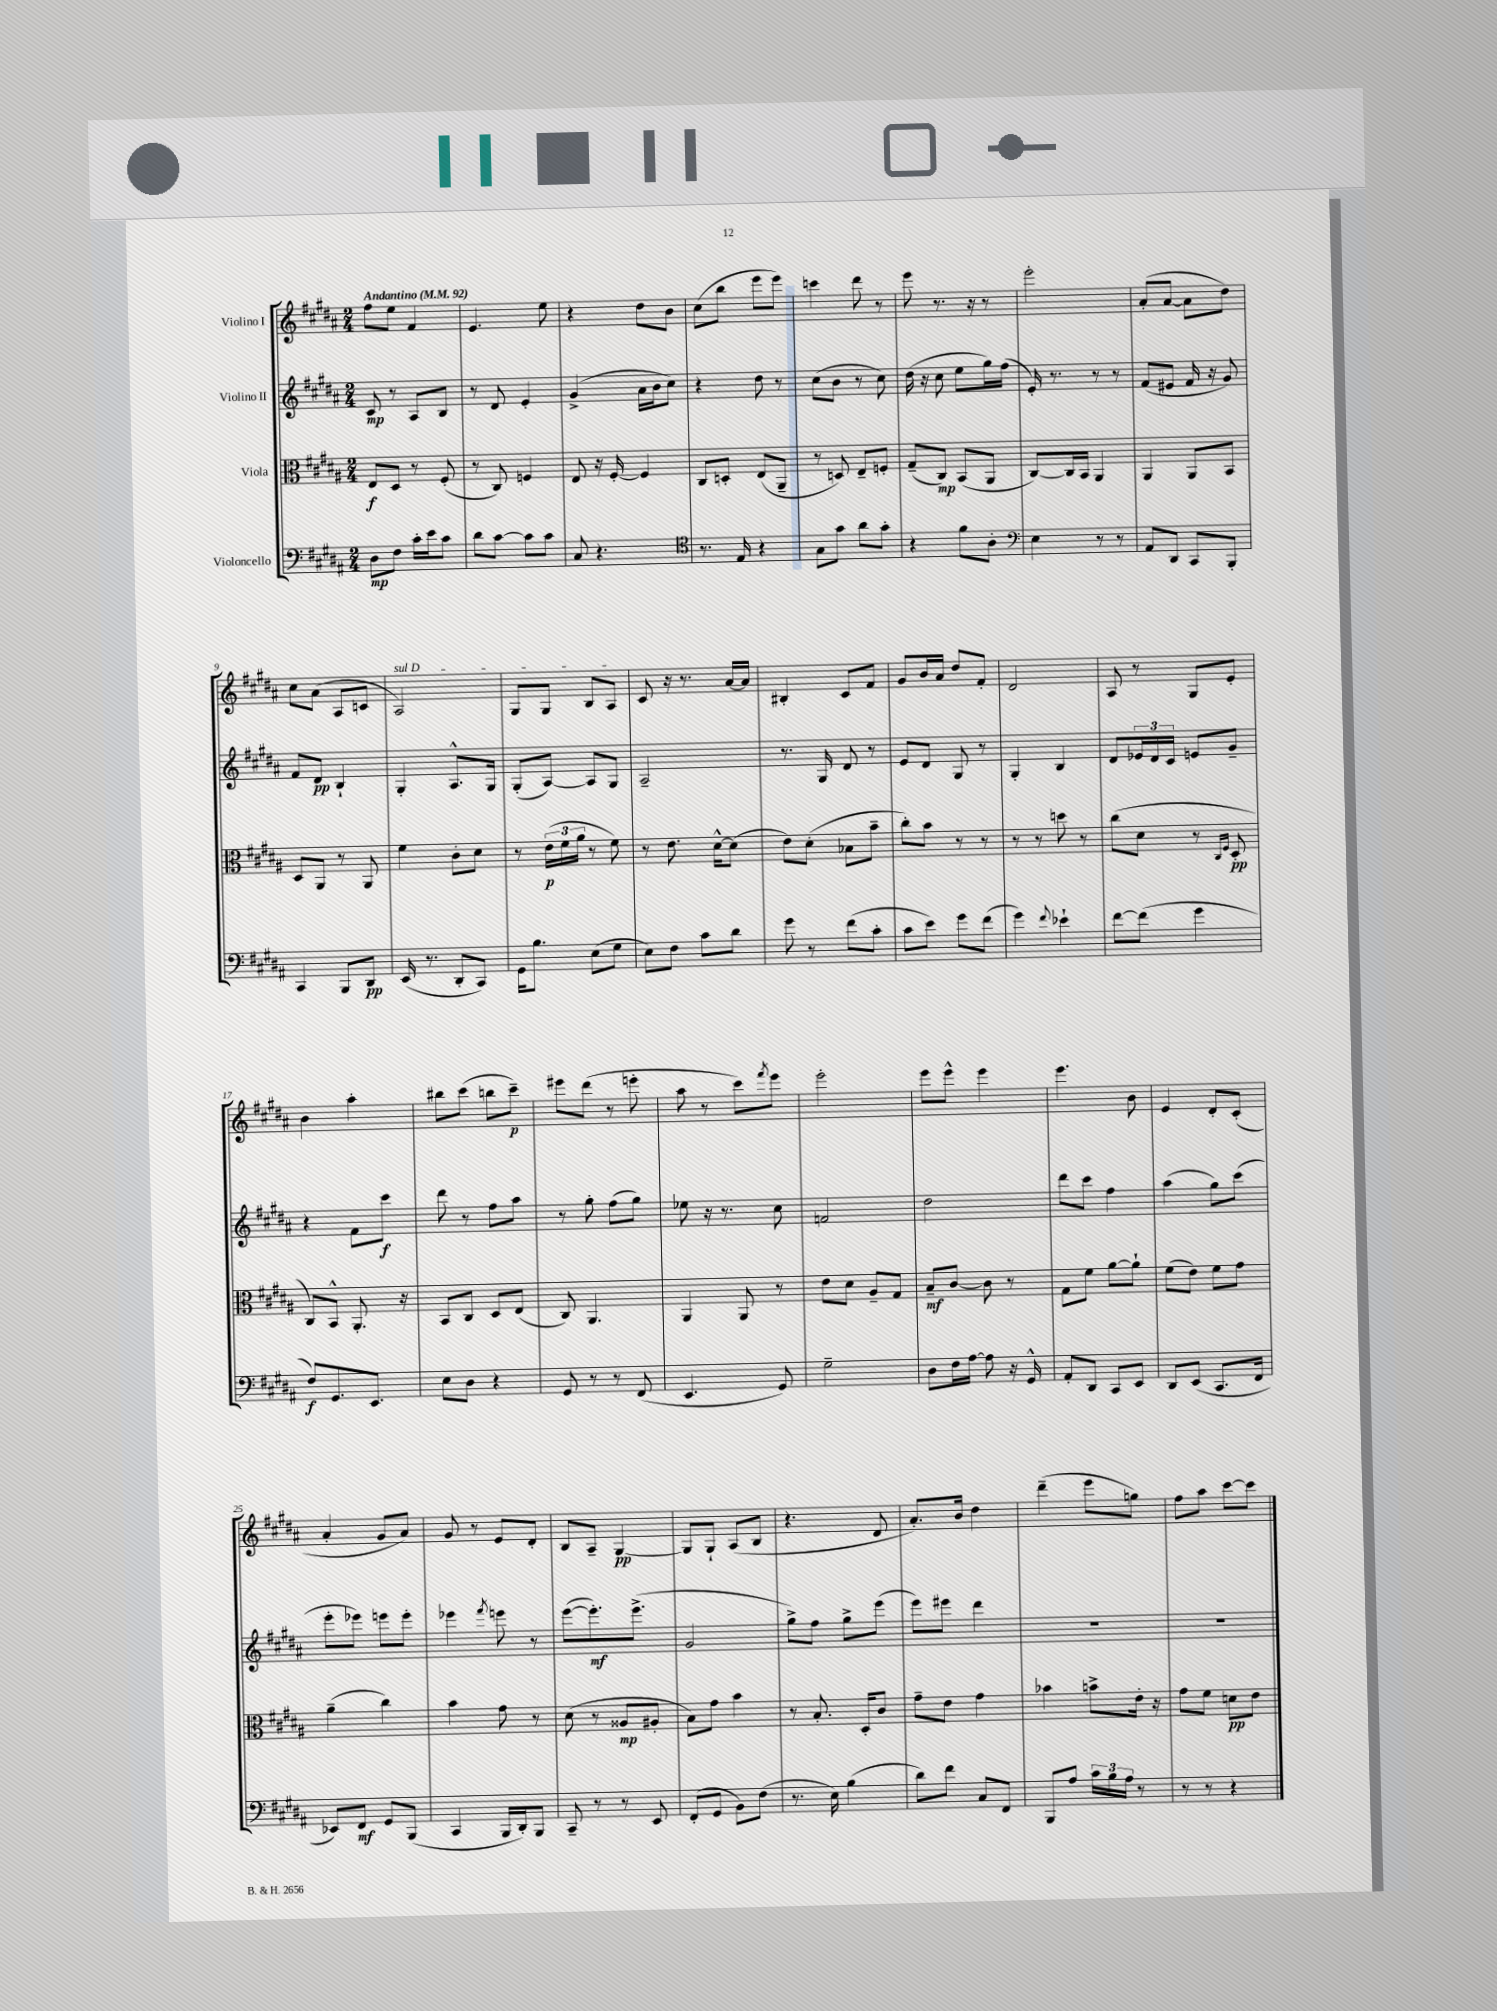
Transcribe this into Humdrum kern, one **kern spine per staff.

**kern	**kern	**kern	**kern
*staff4	*staff3	*staff2	*staff1
*clefF4	*clefC3	*clefG2	*clefG2
*k[f#c#g#d#a#]	*k[f#c#g#d#a#]	*k[f#c#g#d#a#]	*k[f#c#g#d#a#]
*M2/4	*M2/4	*M2/4	*M2/4
*MM92	*MM92	*MM92	*MM92
8D#	8E	8c#	8ff#
8F#	8D#	8r	8ee
16c#'	8r	8A#	4f#
16e	.	.	.
8c#	(8F#'	8B	.
=	=	=	=
8d#	8r	8r	4.e
[8c#	8C#)	8d#	.
8c#]	4F	4e'	.
8c#	.	.	8ee
=	=	=	=
8C#	8E	(4g#^	4r
4.r	16r	.	.
.	[16F#'	.	.
.	4F#]	16a#	8dd#
.	.	16b	.
.	.	8cc#)	8b
=	=	=	=
*clefC4	*	*	*
8.r	8C#	4r	(8cc#
.	8D'	.	8bb
16E	.	.	.
4r	(8E	8dd#	8eee
.	8AA#~	8r	8eee)
=	=	=	=
8G#	8r	(8cc#	4ccc
8g#	8D)	8b	.
8a#	8E~	8r	8ddd#
8g#'	8F'	8cc#)	8r
=	=	=	=
4r	(8G#~	(16dd#	8eee
.	.	16r	.
.	8C#)	8cc#	8.r
8f#	(8BB	8ee	.
.	.	.	16r
8A#'	8AA#	16gg#)	8r
.	.	(16ff#	.
=	=	=	=
*clefF4	*	*	*
4E	[8C#)	16e')	2eee'
.	.	8.r	.
.	16C#]	.	.
.	16BB	.	.
8r	4AA#	8r	.
8r	.	8r	.
=	=	=	=
8AA#	4AA#	(8f#	(8a#'
8DD#	.	8e#	[8a#
8CC#	8AA#	16f#	8a#]
.	.	16r	.
8BBB'	8BB	8g#)	8dd#)
=	=	=	=
4CC#	8D#	8f#	8cc#
.	8AA#	8d#	(8a#
8BBB	8r	4B`	8A#
8DD#	8AA#	.	8c
=	=	=	=
(16EE	4f#	4G#'	2A#)
8.r	.	.	.
8DD#'	8c#'	8.A#^^	.
8CC#)	8d#	.	.
.	.	16G#	.
=	=	=	=
16GG#	8r	(8G#'	8G#
8.B	.	.	.
.	(24e	[8A#)	8G#
.	24f#	.	.
.	24a#	.	.
(8E	8r	8A#]	8B
8G#	8f#)	8G#	8A#
=	=	=	=
8E)	8r	2A#~	8c#
8F#	8.e	.	16r
.	.	.	8.r
8c#	.	.	.
.	[16d#^^	.	.
8d#	(8d#]	.	[16a#
.	.	.	16a#]
=	=	=	=
8g#	8e)	8.r	4B#'
8r	(8d#'	.	.
.	.	16G#	.
(8f#	8B-	8d#	8c#
8c#'	8b~	8r	8f#
=	=	=	=
8c#	8cc#')	8e	8g#
8e)	8b	8d#	16b
.	.	.	16a#
8g#	8r	8G#	8dd#
(8f#	8r	8r	8f#'
=	=	=	=
4g#)	8r	4G#'	2d#
.	8r	.	.
8qqf#	.	.	.
4e-`	8dd	4B	.
.	8r	.	.
=	=	=	=
[8f#	(8cc#	8d#	8A#
(8f#]	8d#	24e-	8r
.	.	24d#	.
.	.	24c#	.
4g#	8r	8e	8G#
.	16qqC#	.	.
.	16qqF#	.	.
.	8D#'	8g#~	8e'
=	=	=	=
8F#)	8C#)	4r	4b
8.GG#	8BB^^	.	.
.	8.AA#'	8f#	4aa#'
8.EE	.	.	.
.	.	8ccc#	.
.	16r	.	.
=	=	=	=
8E	8BB	8ddd#	8bb#
8D#	8C#	8r	(8ccc#
4r	8D#	8ff#	8bb
.	(8E	8aa#	8ccc#~)
=	=	=	=
8GG#	8C#)	8r	8eee#
8r	4.AA#	8gg#'	(8ddd#
8r	.	(8ff#	8r
(8FF#	.	8gg#)	8eee'
=	=	=	=
4.EE	4AA#	8ee-	8aa#
.	.	16r	8r
.	.	8.r	.
.	8AA#	.	8ccc#)
.	.	.	8qfff#
8GG#)	8r	8cc#	8eee
=	=	=	=
2G#~	8e	2f	2eee'
.	8d#	.	.
.	8A#~	.	.
.	8G#	.	.
=	=	=	=
8D#	8B~	2dd#	8eee
16F#	[8c#	.	8eee^^
[16A#	.	.	.
8A#]	8c#]	.	4eee
16r	8r	.	.
16GG#^^	.	.	.
=	=	=	=
8AA#'	8G#	8ddd#	4.eee
8DD#	8f#	8ccc#	.
8CC#	[8a#	4ff#	.
8EE	8a#`]	.	8b
=	=	=	=
8DD#	(8f#	(4aa#	4e
(8EE	8e)	.	.
8.CC#	8f#	8gg#)	8d#'
.	8g#	(8ccc#	(8c#'
16FF#	.	.	.
=	=	=	=
8EE-)	(4a#~	8eee'	4a#'
8FF#	.	8eee-)	.
8GG#	4cc#)	8eee	8g#
(8BBB	.	8eee'	8a#)
=	=	=	=
4CC#	4b	4eee-	8g#
.	.	.	8r
.	.	8qfff#	.
16BBB	8g#	8eee	8e
16DD#')	.	.	.
8BBB	8r	8r	8d#'
=	=	=	=
8CC#~	(8d#	([8eee	8B
8r	8r	8.eee'])	8A#~
8r	8A##	.	[4G#
.	.	(8.eee^	.
8EE	8A#'	.	.
=	=	=	=
(8FF#'	8B)	2g#	8G#]
8GG#	8g#	.	8G#`
8BB)	4b	.	(8A#
(8F#	.	.	8B
=	=	=	=
8.r	8r	8gg#^)	4.r
.	8.B'	8ff#	.
16E)	.	.	.
(4B	.	8gg#^	.
.	16D#'	.	.
.	8c#	(8eee	8d#
=	=	=	=
8d#)	8g#~	8eee)	8.a#')
8f#	8e	8eee#	.
.	.	.	16b
8C#	4g#	4ddd#	4dd#
8FF#	.	.	.
=	=	=	=
8BBB	4b-	2r	(4ddd#~
8A#	.	.	.
24c#	8b^	.	8eee
24B	.	.	.
24A#	.	.	.
8r	16e'	.	8gg)
.	16r	.	.
=	=	=	=
8r	8g#	2r	8ff#
8r	8f#	.	8aa#
4r	8d	.	[8ccc#
.	8e	.	8ccc#]
==	==	==	==
*-	*-	*-	*-
